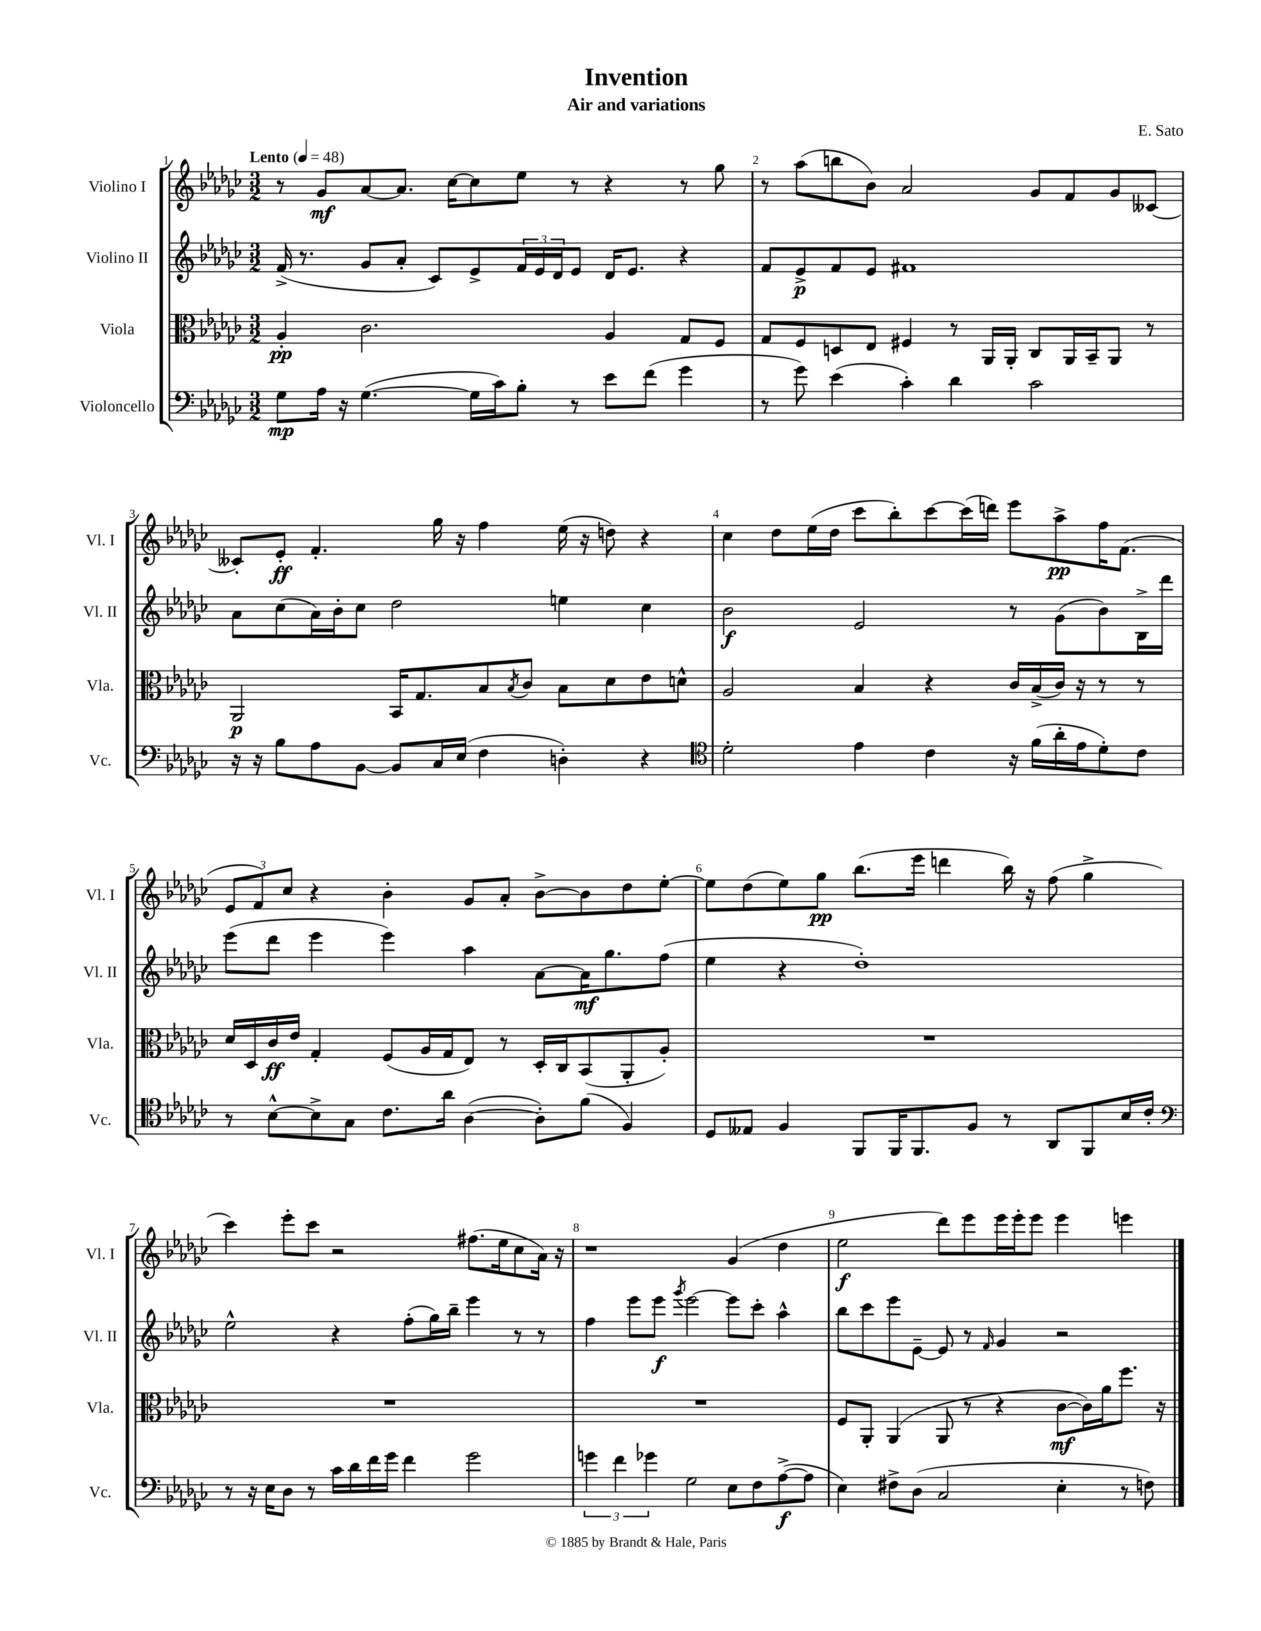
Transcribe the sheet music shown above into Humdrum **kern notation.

**kern	**kern	**kern	**kern
*staff4	*staff3	*staff2	*staff1
*clefF4	*clefC3	*clefG2	*clefG2
*k[b-e-a-d-g-c-]	*k[b-e-a-d-g-c-]	*k[b-e-a-d-g-c-]	*k[b-e-a-d-g-c-]
*M3/2	*M3/2	*M3/2	*M3/2
*MM48	*MM48	*MM48	*MM48
8G-	4A-'	(16f^	8r
.	.	8.r	.
16A-	.	.	8g-
16r	.	.	.
([4.G-	2.c-	8g-	[8a-
.	.	8a-'	8.a-]
.	.	8c-)	.
.	.	.	[16cc-
16G-]	.	8e-^	8cc-]
16c-)	.	.	.
8B-'	.	24f	8ee-
.	.	24e-	.
.	.	24d-	.
8r	.	8e-	8r
8e-	4A-	16d-	4r
.	.	8.e-	.
(8f	.	.	.
4g-	8G-	4r	8r
.	8F	.	8gg-
=	=	=	=
8r	8G-	8f	8r
8g-)	8F	8e-^	(8aa-
(4e-	8D	8f	8bb
.	8E-	8e-	8b-)
4c-')	4F#	1f#	2a-
4d-	8r	.	.
.	16AA-	.	.
.	16AA-'	.	.
2c-	8C-	.	8g-
.	16AA-	.	8f
.	16BB-~	.	.
.	8AA-	.	8g-
.	8r	.	[8c--
=	=	=	=
16r	2AA-	8a-	8c--']
16r	.	.	.
8B-	.	(8cc-	8e-'
8A-	.	16a-)	4.f'
.	.	16b-'	.
[8BB-	.	8cc-	.
8BB-]	16BB-	2dd-	.
.	8.G-	.	.
16C-	.	.	16gg-
(16E-	.	.	16r
4F	8B-	.	4ff
.	8qB-	.	.
.	8c-	.	.
4D')	8B-	4ee	(16ee-
.	.	.	16r
.	8d-	.	8dd)
4r	8e-	4cc-	4r
.	8d^^	.	.
=	=	=	=
*clefC4	*	*	*
2d-'	2A-	2b-	4cc-
.	.	.	8dd-
.	.	.	(16ee-
.	.	.	16dd-
4e-	4B-	2e-	8ccc-
.	.	.	8bb-')
4c-	4r	.	[8ccc-
.	.	.	(16ccc-]
.	.	.	16ddd)
16r	16c-	8r	8eee-
(16f	(16B-^	.	.
16a-'	16c-)	(8g-	8aa-^
16e-	16r	.	.
8d-')	8r	8b-)	16ff
.	.	.	(8.f
8c-	8r	16B-^	.
.	.	16ddd-	.
=	=	=	=
8r	16d-	(8eee-	12e-
.	16D-	.	.
.	.	.	12f)
[8B-^^	16c-	8ddd-	.
.	.	.	12cc-
.	16e-	.	.
8B-^]	4G-'	4eee-	4r
8G-	.	.	.
8.c-	(8F	4eee-)	4b-'
.	16A-	.	.
16a-	16G-	.	.
([4A-	8E-)	4aa-	8g-
.	8r	.	8a-'
8A-'])	16D-'	[8a-	[8b-^
.	16C-	.	.
(8f	(8BB-	16a-]	8b-]
.	.	8.gg-	.
4F)	8AA-'	.	8dd-
.	8A-')	(8ff	[8ee-'
=	=	=	=
8D-	1.r	4ee-	8ee-]
8E--	.	.	(8dd-
4F	.	4r	8ee-)
.	.	.	8gg-
8FF	.	1dd-')	(8.bb-
16FF	.	.	.
8.FF	.	.	16eee-
.	.	.	4ddd
8F	.	.	.
8r	.	.	16bb-)
.	.	.	16r
8AA-	.	.	(8ff
8FF	.	.	4gg-^
16B-	.	.	.
16c-'	.	.	.
=	=	=	=
*clefF4	*	*	*
8r	1.r	2ee-^^	4ccc-)
16r	.	.	.
16E-	.	.	.
8D-	.	.	8eee-'
8r	.	.	8ccc-
16c-	.	4r	2r
16d-	.	.	.
16f	.	.	.
16g-	.	.	.
4f	.	(8ff'	.
.	.	16gg-)	.
.	.	16bb-~	.
2g-	.	4eee-	(8.ff#
.	.	.	16ee-
.	.	8r	8cc-
.	.	8r	16a-)
.	.	.	16r
=	=	=	=
6g	1.r	4ff	1r
6f	.	.	.
.	.	8eee-	.
6g-	.	.	.
.	.	8eee-	.
.	.	8qggg-	.
2G-	.	[2eee-	.
8E-	.	8eee-]	(4g-
8F	.	8ccc-'	.
([8A-^	.	4aa-^^	4dd-
8A-]	.	.	.
=	=	=	=
4E-)	8F	8bb-	2ee-
.	8AA-'	8ccc-	.
8F#^	(4AA-	8eee-	.
(8D-	.	[8e-~	.
2C-	8AA-	8e-]	8ddd-)
.	8r	8r	8eee-
.	.	16qqf	.
.	4r	4g-	16eee-
.	.	.	16eee-'
.	.	.	8eee-
4E-'	[8c-	2r	4eee-
.	16c-])	.	.
.	16a-	.	.
8r	8.ff	.	4eee
8F)	.	.	.
.	16r	.	.
==	==	==	==
*-	*-	*-	*-
